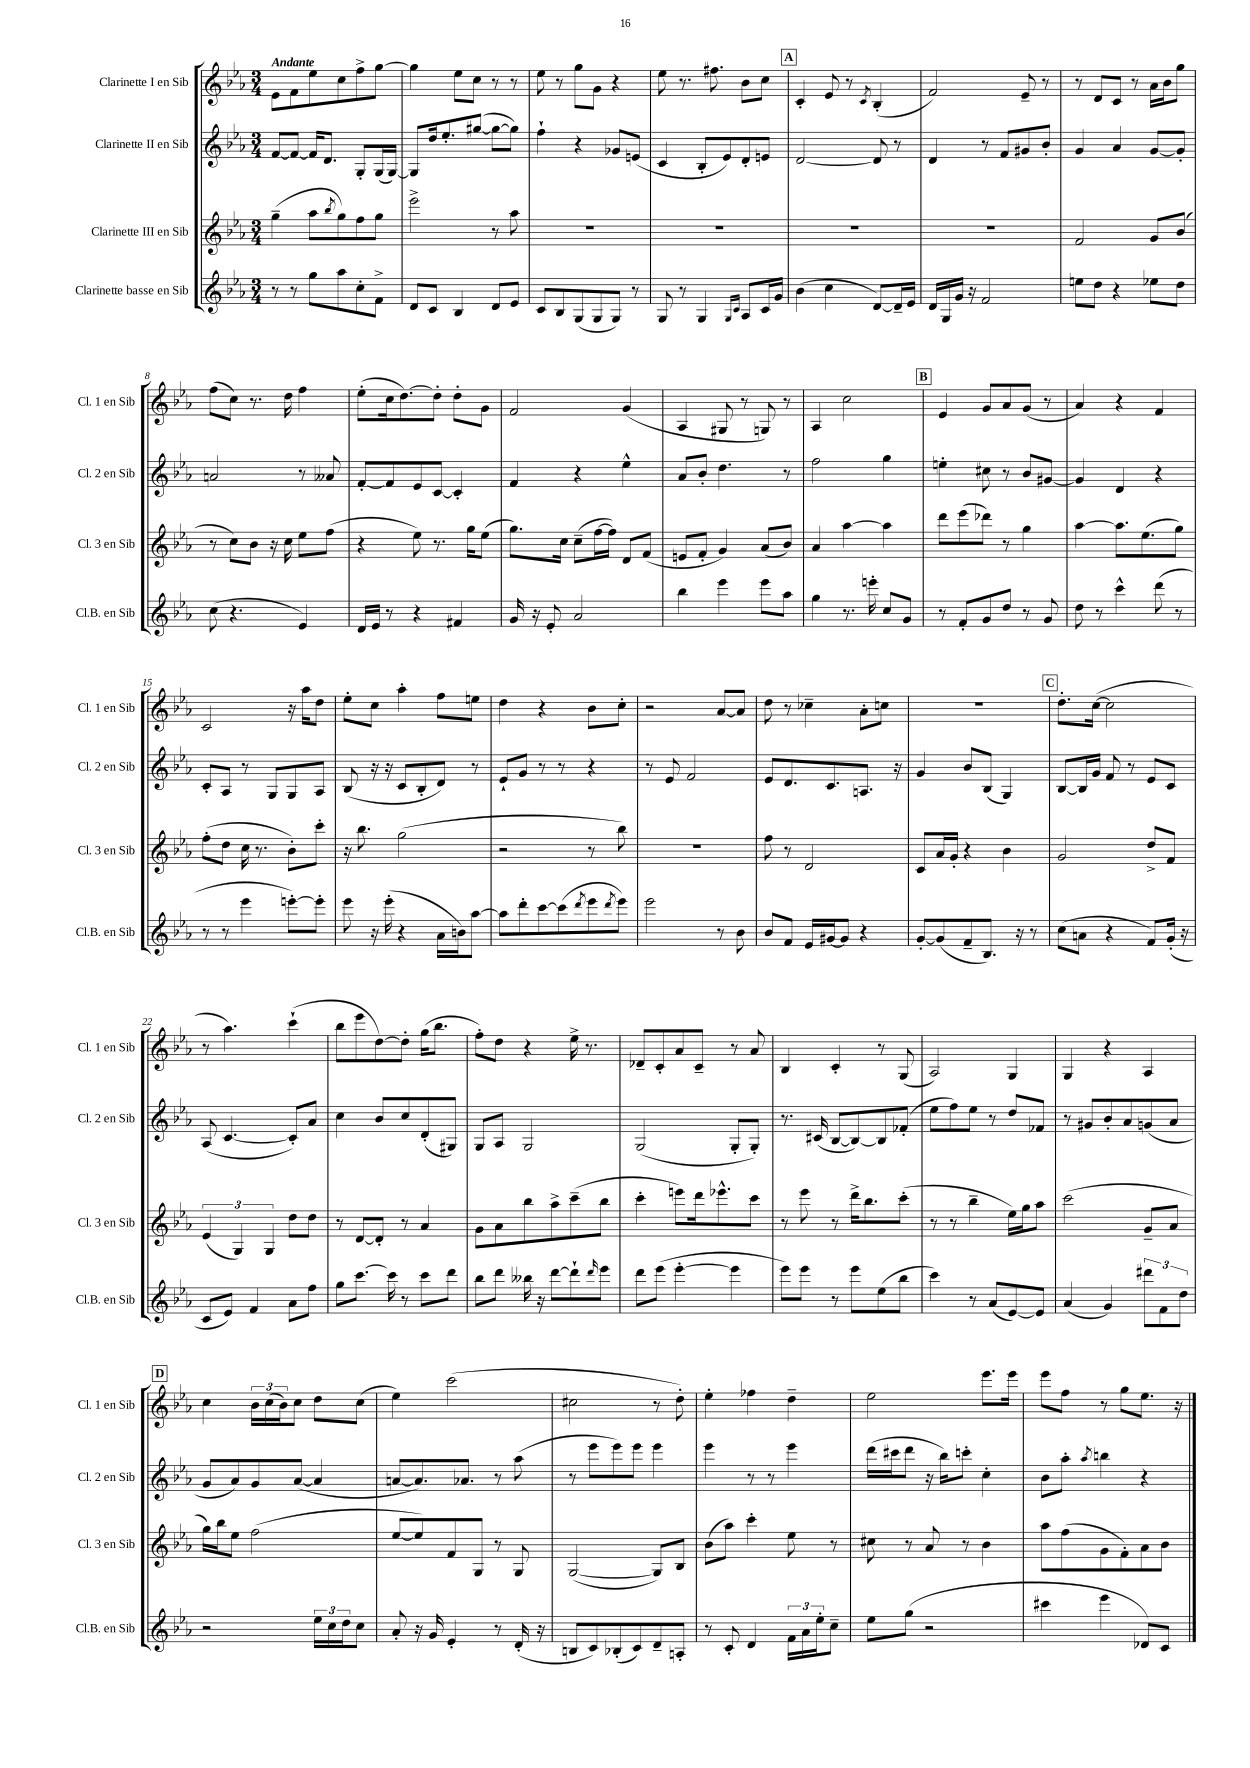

**kern	**kern	**kern	**kern
*staff4	*staff3	*staff2	*staff1
*clefG2	*clefG2	*clefG2	*clefG2
*k[b-e-a-]	*k[b-e-a-]	*k[b-e-a-]	*k[b-e-a-]
*M3/4	*M3/4	*M3/4	*M3/4
8r	(4gg~	[8f	8e-
8r	.	8f_	8f
8gg	8aa-	16f]	8ee-
.	.	8.d	.
.	8qbb-	.	.
8aa-	8gg)	.	8cc
8cc'	8ff	8G'	8ff^
8f^	8gg	(16G	[8gg
.	.	[16G)	.
=	=	=	=
8d	2eee-^	8G]	4gg]
8c	.	16dd	.
.	.	8.ee-'	.
4B-	.	.	8ee-
.	.	([8gg#	8cc
8d	8r	8gg#_	8r
8e-	8aa-	8gg#])	8r
=	=	=	=
8c	2.r	4ff`	8ee-
8B-	.	.	8r
(8G	.	4r	8gg
8G	.	.	8g
8G)	.	8g-	4r
8r	.	(8e	.
=	=	=	=
8G	2.r	4c	8ee-
8r	.	.	8.r
4G	.	8B-'	.
.	.	.	8.ff#
.	.	8e-)	.
16qqG	.	.	.
16qqc	.	.	.
8A-	.	8d'	8b-
16c	.	8e	8cc
16g	.	.	.
=	=	=	=
(4b-	2.r	[2d	4c'
4cc	.	.	8e-
.	.	.	8r
.	.	.	8qc
[8d)	.	8d]	(4B-'
16d~]	.	8r	.
16e-	.	.	.
=	=	=	=
16d	2.r	4d	2f)
16G	.	.	.
16g	.	.	.
16r	.	.	.
2f	.	8r	.
.	.	8f	.
.	.	8g#	8e-~
.	.	8b-'	8r
=	=	=	=
8ee	2f	4g	8r
8dd	.	.	8d
4r	.	4a-	8c
.	.	.	8r
8ee-	8g	[8g	16a-
.	.	.	16b-
8dd	(8b-	8g']	8gg
=	=	=	=
(8cc	8r	2a	(8ff
4.r	8cc)	.	8cc)
.	8b-	.	8.r
.	16r	.	.
.	16cc	.	16dd
4e-)	8ee-	8r	4ff
.	(8ff	8a--	.
=	=	=	=
16d	4r	[8f'	(8ee-'
16e-	.	.	.
8r	.	8f]	16cc
.	.	.	[8.dd)
4r	8ee-)	8e-	.
.	8.r	[8c	8dd']
4f#	.	4c']	8dd'
.	16gg	.	.
.	(8ee-	.	8g
=	=	=	=
16g	8.gg)	4f	2f
16r	.	.	.
8e-'	.	.	.
.	16cc	.	.
2a-	(8cc~	4r	.
.	[16ff	.	.
.	16ff])	.	.
.	8d	4ee-^^	(4g
.	(8f	.	.
=	=	=	=
4bb-	8e	8a-	4A-
.	8f'	8b-'	.
4eee-	4g)	4.dd	8G#
.	.	.	8r
8eee-	(8a-	.	8G)
8aa-	8b-)	8r	8r
=	=	=	=
4gg	4a-	2ff	4A-
8.r	[4aa-	.	2cc
16eee'	.	.	.
8cc	4aa-]	4gg	.
8g	.	.	.
=	=	=	=
8r	8ddd	4ee'	4e-
8f'	(8eee-	.	.
8g	8ddd-)	8cc#	8g
8dd	8r	8r	8a-
8r	4gg	8b-	(8g
8g	.	[8g#	8r
=	=	=	=
8dd	[4aa-	4g#]	4a-)
8r	.	.	.
4ccc^^	8.aa-]	4d	4r
.	(8.ee-	.	.
(8ddd	.	4r	4f
8r	8gg)	.	.
=	=	=	=
8r	(8ff'	8c'	2c
8r	8dd	8A-	.
4eee-	16cc	8r	.
.	8.r	.	.
.	.	8G	.
[8eee')	8b-')	8G	16r
.	.	.	16aa-
8eee']	8ccc'	8A-	8dd
=	=	=	=
8eee-	16r	(8B-	8ee-'
.	8.bb-	.	.
16r	.	16r	8cc
(16eee-'	.	16r	.
4r	(2gg	8c	4aa-'
.	.	8B-'	.
16a-	.	8d)	8ff
16b)	.	.	.
[8aa-	.	8r	8ee
=	=	=	=
8aa-]	2r	8e-`	4dd
8ddd'	.	8g	.
[8ccc	.	8r	4r
(8ccc]	.	8r	.
8qddd	.	.	.
8eee-	8r	4r	8b-
8qddd	.	.	.
8eee-)	8bb-)	.	8cc'
=	=	=	=
2eee-	2.r	8r	2r
.	.	8e-	.
.	.	2f	.
8r	.	.	[8a-
8b-	.	.	8a-]
=	=	=	=
8b-	8ff	8e-	8dd
8f	8r	8.d	8r
16e-	2d	.	4cc-~
[16g#	.	8.c	.
8g#]	.	.	.
4r	.	8.A	8a-'
.	.	.	8cc
.	.	16r	.
=	=	=	=
[8g'	8c	4g	2.r
(8g]	16a-	.	.
.	16g'	.	.
8f~	4r	8b-	.
8.B-)	.	(8B-	.
.	4b-	4G)	.
16r	.	.	.
8r	.	.	.
=	=	=	=
(8cc	2g	[8B-	8.dd'
8a	.	16B-]	.
.	.	16g	([16cc
4r	.	8f	2cc]
.	.	8r	.
8f)	8dd^	8e-	.
(16g'	8f	8c	.
16r	.	.	.
=	=	=	=
8c	(6e-	(8A-	8r
8e-)	.	[4.c	4.aa-)
.	6G)	.	.
4f	.	.	.
.	6G	.	.
8a-	8dd	8c'])	(4ccc`
8ff	8dd	8a-	.
=	=	=	=
8gg	8r	4cc	8bb-
[8.ccc	[8d	.	8eee-
.	8d']	8b-	[8dd)
16ccc]	.	.	.
8r	8r	8cc	8dd']
8ccc	4a-	(8d'	(16gg
.	.	.	8.bb-
8ddd	.	8G#)	.
=	=	=	=
8bb-	8g	8G	8ff')
8ddd	8a-	8A-	8dd
16bb--	8bb-	2G	4r
16r	.	.	.
[8ddd	8aa-^	.	.
8ddd`]	(8ccc~	.	16ee-^
.	.	.	8.r
16qqddd	.	.	.
8eee-	8bb-	.	.
=	=	=	=
8ddd	4ccc'	(2G	8d-~
(8eee-	.	.	8c'
[4eee-'	8eee)	.	8a-
.	16ddd	.	8c~
.	8.eee-^^	.	.
4eee-]	.	8G'	8r
.	8ccc	8G')	8a-
=	=	=	=
8eee-)	8r	8.r	4B-
8eee-	8eee-	.	.
.	.	(16c#	.
8r	8r	[8B-	4c'
8eee-	16ddd^	8B-_)	.
.	8.bb-	.	.
(8ee-	.	8B-]	8r
8bb-	(8ccc'	(8f-'	(8G
=	=	=	=
4ccc)	8r	8ee-	2A-)
.	8r	8ff)	.
8r	4bb-~	8ee-	.
(8a-	.	8r	.
[8e-)	16ee-)	8dd	4G
.	16gg	.	.
8e-]	8aa-	8f-	.
=	=	=	=
(4a-	(2ccc	8r	4G
.	.	8g#	.
4g)	.	8b-'	4r
.	.	8a-	.
12ddd#	8g~	(8g	4A-
12f	.	.	.
.	8a-	8a-	.
12dd	.	.	.
=	=	=	=
2r	16gg)	8g	4cc
.	16bb-	.	.
.	8ee-	8a-)	.
.	(2ff	8g	24b-
.	.	.	(24cc
.	.	.	24b-)
.	.	([8a-	8cc
24ee-	.	4a-]	8dd
24cc	.	.	.
24dd	.	.	.
8cc	.	.	(8cc
=	=	=	=
8a-'	[8ee-	[8a	4ee-)
16r	8ee-])	8.a])	.
16g	.	.	.
4e-'	8f	.	(2ccc
.	.	8.a-	.
.	8G	.	.
8r	8r	8r	.
(16d'	8G	(8aa-	.
16r	.	.	.
=	=	=	=
8B	([2G	8r	2cc#
8c)	.	8eee-	.
(8B-'	.	8eee-)	.
8c)	.	8eee-	.
8d~	8G])	4eee-	8r
8A'	8B-	.	8dd')
=	=	=	=
8r	(8b-	4eee-	4ee-'
8c'	8aa-)	.	.
4d	4ccc'	8r	4ff-
.	.	8r	.
24f	8ee-	4eee-	4dd~
24a-	.	.	.
24ee-'	.	.	.
8cc~	8r	.	.
=	=	=	=
8ee-	8cc#	(16ddd	2ee-
.	.	16ccc#	.
(8gg	8r	8ddd	.
2r	8a-	16r	.
.	.	16bb-)	.
.	8r	8ccc'	.
.	4b-	4cc'	8.eee-
.	.	.	16eee-
=	=	=	=
4ccc#	8aa-	8b-	8eee-
.	(8ff	8aa-'	8ff
.	.	8qaa-	.
4eee-	8g	4bb	8r
.	8f')	.	8gg
8d-)	8a-	4r	8.ee-
8c	8b-	.	.
.	.	.	16r
==	==	==	==
*-	*-	*-	*-
